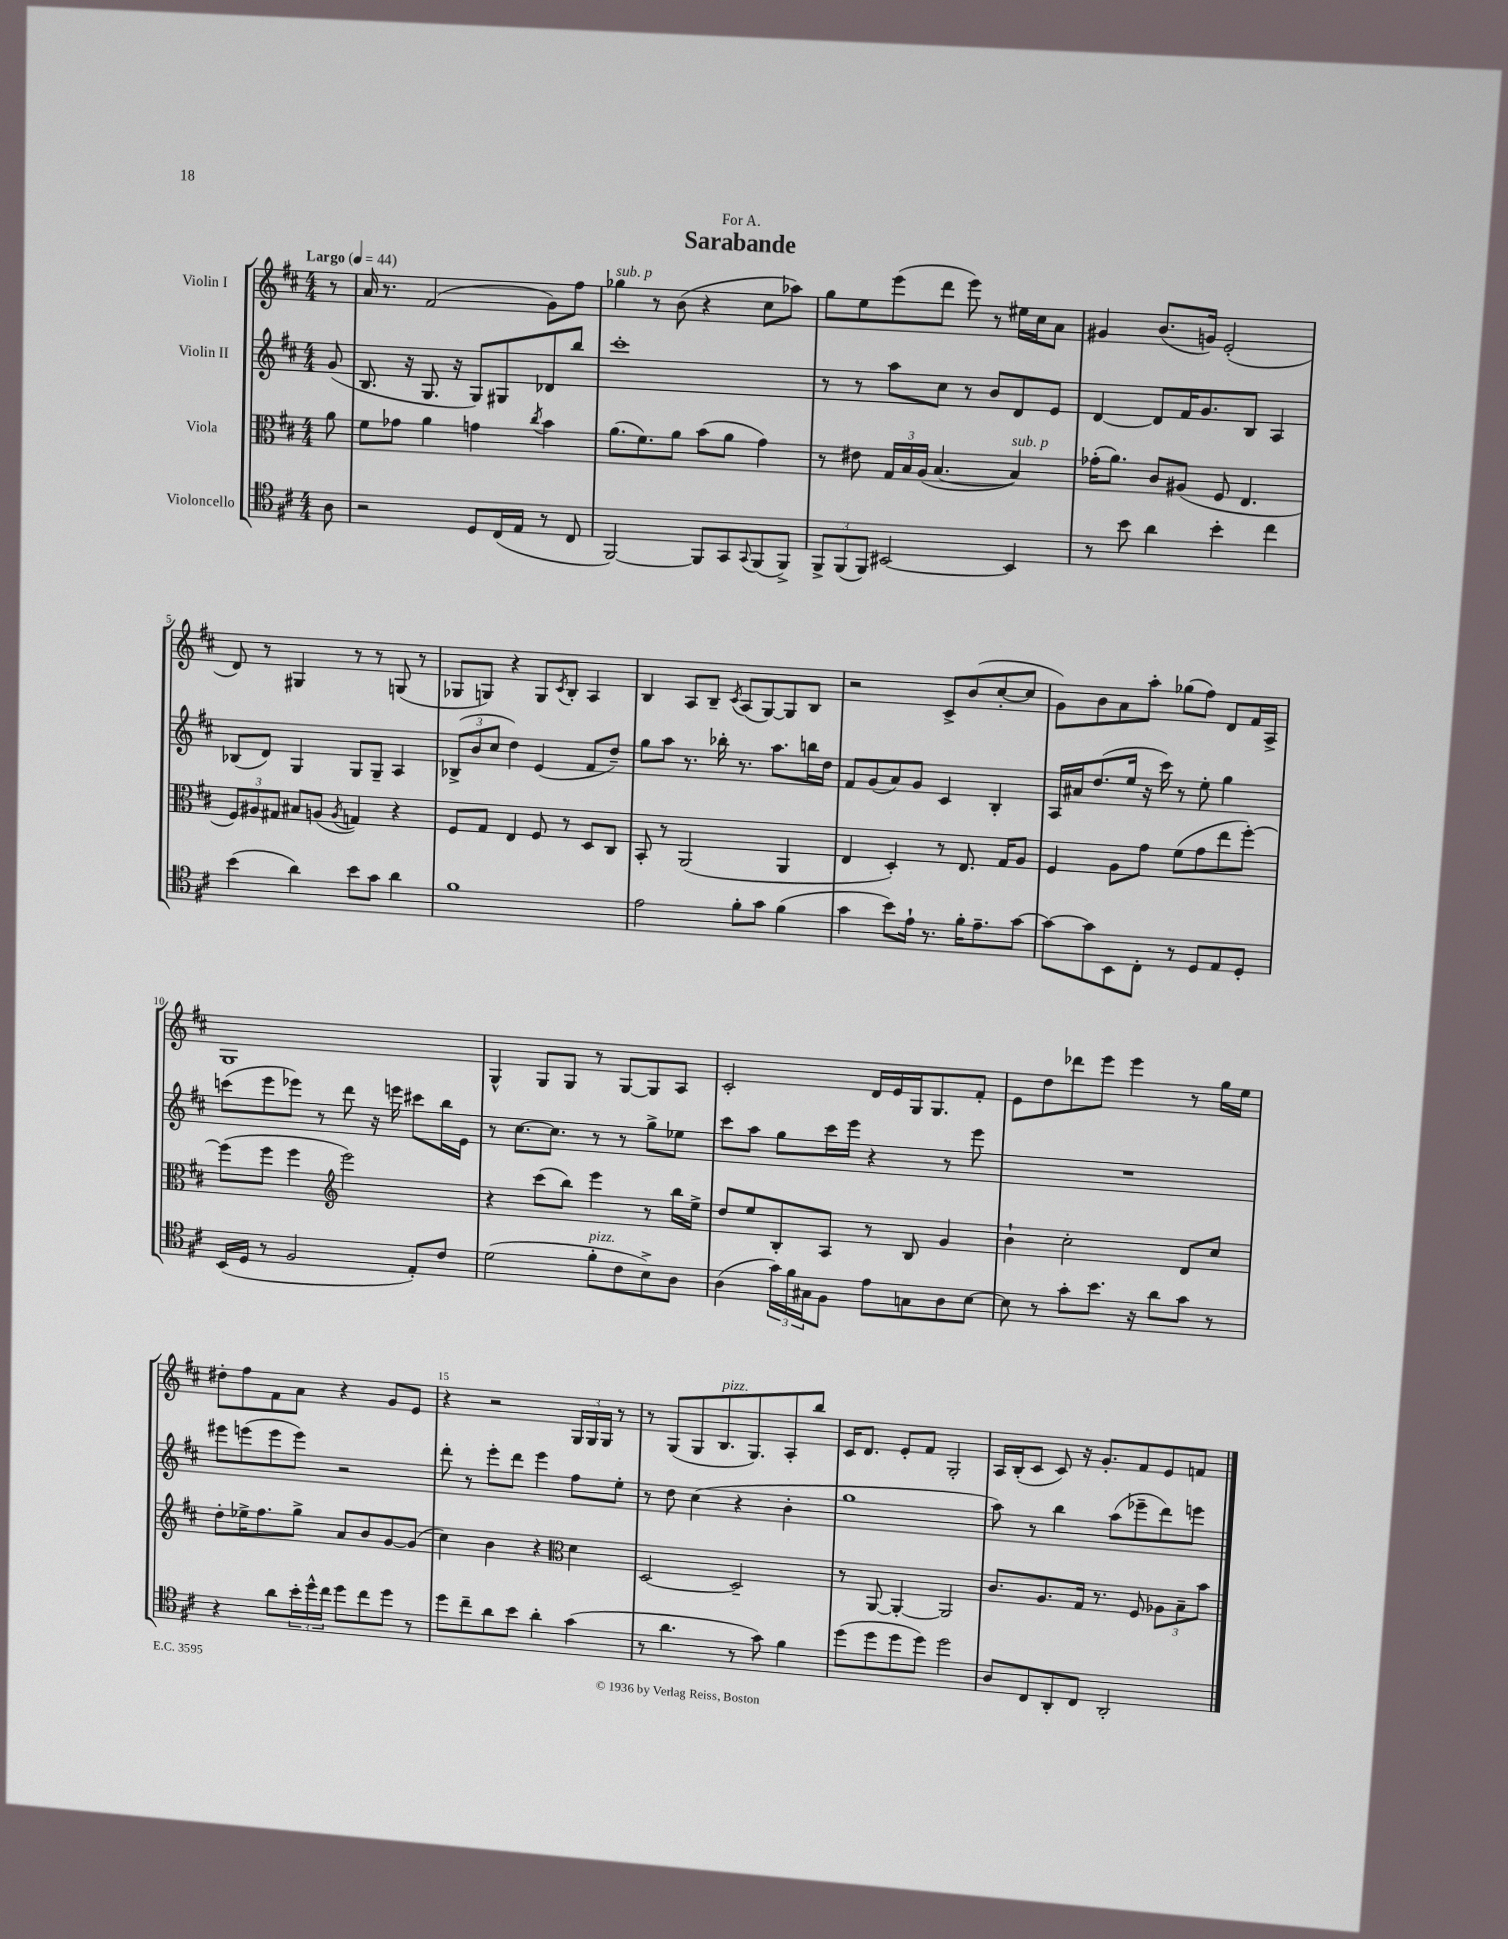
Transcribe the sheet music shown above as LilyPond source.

\header { title = "Sarabande" dedication = "For A." }
<<
\new StaffGroup <<
\new Staff = "s0" \with { instrumentName = "Violin I" } {
    \clef treble \key d \major \numericTimeSignature \time 4/4 \partial 8 \tempo "Largo" 4 = 44
    r8 |
    a'16 r8. fis'2( g'8) fis''8 |
    ges''4^\markup { \italic "sub. p" } r8 b'8( r4 cis''8 aes''8) |
    g''8 e''8 e'''8( d'''8 e'''8) r8 eis''16 cis''16 a'8 |
    gis'4 b'8.( g'16) e'2-.( |
    d'8) r8 gis4 r8 r8 g8( r8 |
    ges8 g8) r4 g8 \acciaccatura { cis'8 } b8-. a4 |
    b4 a8 b8-- \acciaccatura { cis'8 } a8( g8~) g8 b8 |
    r2 cis'8-> b'8( cis''8~-. cis''8 |
    g'8) b'8 a'8 a''8-. ges''8( fis''8) d'8 fis'16 a16-> |
    g1 |
    g4-^ g8 g8 r8 g8~ g8 a8 |
    cis'2-. d'16 e'16 g16 g8. fis'8-. |
    e'8 d''8 des'''8 e'''8 e'''4 r8 g''16 e''16 |
    dis''8-. fis''8 fis'8 a'8 r4 g'8 e'8 |
    r4 r2 \tuplet 3/2 { g16 g16 g16 } r8 |
    r8 g8( g8 b8.^\markup { \italic "pizz." } g8.) a8-. b''8 |
    cis'16 d'8. e'8-. fis'8 g2-. |
    a16 b16-.( cis'8 cis'8) r16 g'8.-. fis'8 e'8 f'8 \bar "|." |
}
\new Staff = "s1" \with { instrumentName = "Violin II" } {
    \clef treble \key d \major \numericTimeSignature \time 4/4 \partial 8
    g'8( |
    b8. r16 g8. r16 g8) gis8 des'8 b''8 |
    cis'''1-. |
    r8 r8 a''8 cis''8 r8 b'8 d'8 e'8 |
    d'4~ d'8 fis'16 g'8. b8 a4 |
    bes8( d'8) g4 g8 g8-- a4 |
    \tuplet 3/2 { bes8->( b'8 cis''8 } d''4) e'4( fis'8 d''8--) |
    g''8 a''8 r8. bes''16-. r8. a''8. b''16 d''16 |
    fis'8 g'8( a'8) g'8 cis'4 b4-. |
    a16 ais'16 d''8.( e''16 r16 cis'''16) r8 e''8-. g''4 |
    c'''8( e'''8 ees'''8) r8 d'''8 r16 e'''16 cis'''8 b''16 e'16 |
    r8 cis''8.~ cis''8. r8 r8 g''8-> ees''8 |
    cis'''8 a''8 g''8 cis'''16 e'''16 r4 r8 e'''8 |
    R1 |
    eis'''8 e'''8( e'''8 e'''8) r2 |
    d'''8-. r8 e'''8-. d'''8 e'''4 fis''8 e''8-. |
    r8 d''8 cis''4( r4 b'4-. |
    g''1 |
    a''8) r8 b''4 a''8( ees'''8-- d'''8) e'''8 \bar "|." |
}
\new Staff = "s2" \with { instrumentName = "Viola" } {
    \clef alto \key d \major \numericTimeSignature \time 4/4 \partial 8
    a'8 |
    fis'8 ges'8 a'4 g'4 \acciaccatura { cis''8 } b'4 |
    a'8.( fis'8.) a'8 b'8( a'8 g'4) |
    r8 eis'8 \tuplet 3/2 { g16 b16 a16( } b4.~ b4^\markup { \italic "sub. p" }) |
    ges'16-.( a'8.) cis'8 ais8( fis8 e4. |
    \tuplet 3/2 { fis8) ais8 gis8 } bis8 a8( \acciaccatura { a8 } g4) r4 |
    fis8 g8 e4 fis8 r8 d8 cis8 |
    b,8-. r8 a,2( a,4 |
    e4 d4-.) r8 e8. g16 a8 |
    fis4 a8 g'8 fis'8( g'8 e''8 fis''8~-.) |
    fis''8( fis''8 fis''4 \clef treble e'''2) |
    r4 cis'''8( b''8) e'''4 r8 b''16 e''16-> |
    d''8 e''8 b8-. a8 r8 b8 g'4 |
    b'4-! cis''2-. d'8 cis''8 |
    d''8-. ees''16-> fis''8. g''8-> a'8 b'8 g'8~ g'8( |
    cis''4) b'4 r4 \clef alto d'4 |
    d2~ d2-- |
    r8 a,8~ a,4~-. a,2 |
    cis'8. a8. g16 r8. fis8 \tuplet 3/2 { aes8 b8-- b'8 } \bar "|." |
}
\new Staff = "s3" \with { instrumentName = "Violoncello" } {
    \clef tenor \key d \major \numericTimeSignature \time 4/4 \partial 8
    a8 |
    r2 d8 cis16( e16 r8 cis8 |
    fis,2~) fis,8 g,8 \appoggiatura { g,8 } fis,8( fis,8->) |
    \tuplet 3/2 { fis,8-> fis,8( fis,8) } bis,2~ bis,4 |
    r8 b'8 a'4 b'4-. cis''4 |
    b'4( a'4) b'8 g'8 a'4 |
    fis'1 |
    e'2 fis'8-. g'8 fis'4( |
    g'4 b'8) e'16-! r8. fis'16-. e'8.-- g'8~ |
    g'8~ g'8 b,8 cis8-. r8 d8 e8 d8-. |
    b,16( d16 r8 fis2 e8-.) cis'8 |
    d'2( fis'8-.^\markup { \italic "pizz." } cis'8 b8->) a8 |
    a4( \tuplet 3/2 { g'16) fis'16 gis16 } fis8 e'8 g8 a8 b8~ |
    b8 r8 g'8-. b'8. r16 a'8 g'8 r8 |
    r4 a'8 \tuplet 3/2 { b'16-. d''16-^ cis''16 } d''8 cis''8 d''8 r8 |
    d''8 cis''8-- a'8 b'8 a'4-. g'4( |
    r8 a'4. r8 g'8) fis'4 |
    d''8( d''8 d''8 d''8) d''2 |
    a8 cis8 a,8-. cis8 a,2-. \bar "|." |
}
>>
>>
\layout { \context { \Score \override BarNumber.break-visibility = ##(#f #t #t) barNumberVisibility = #(every-nth-bar-number-visible 5) } }
